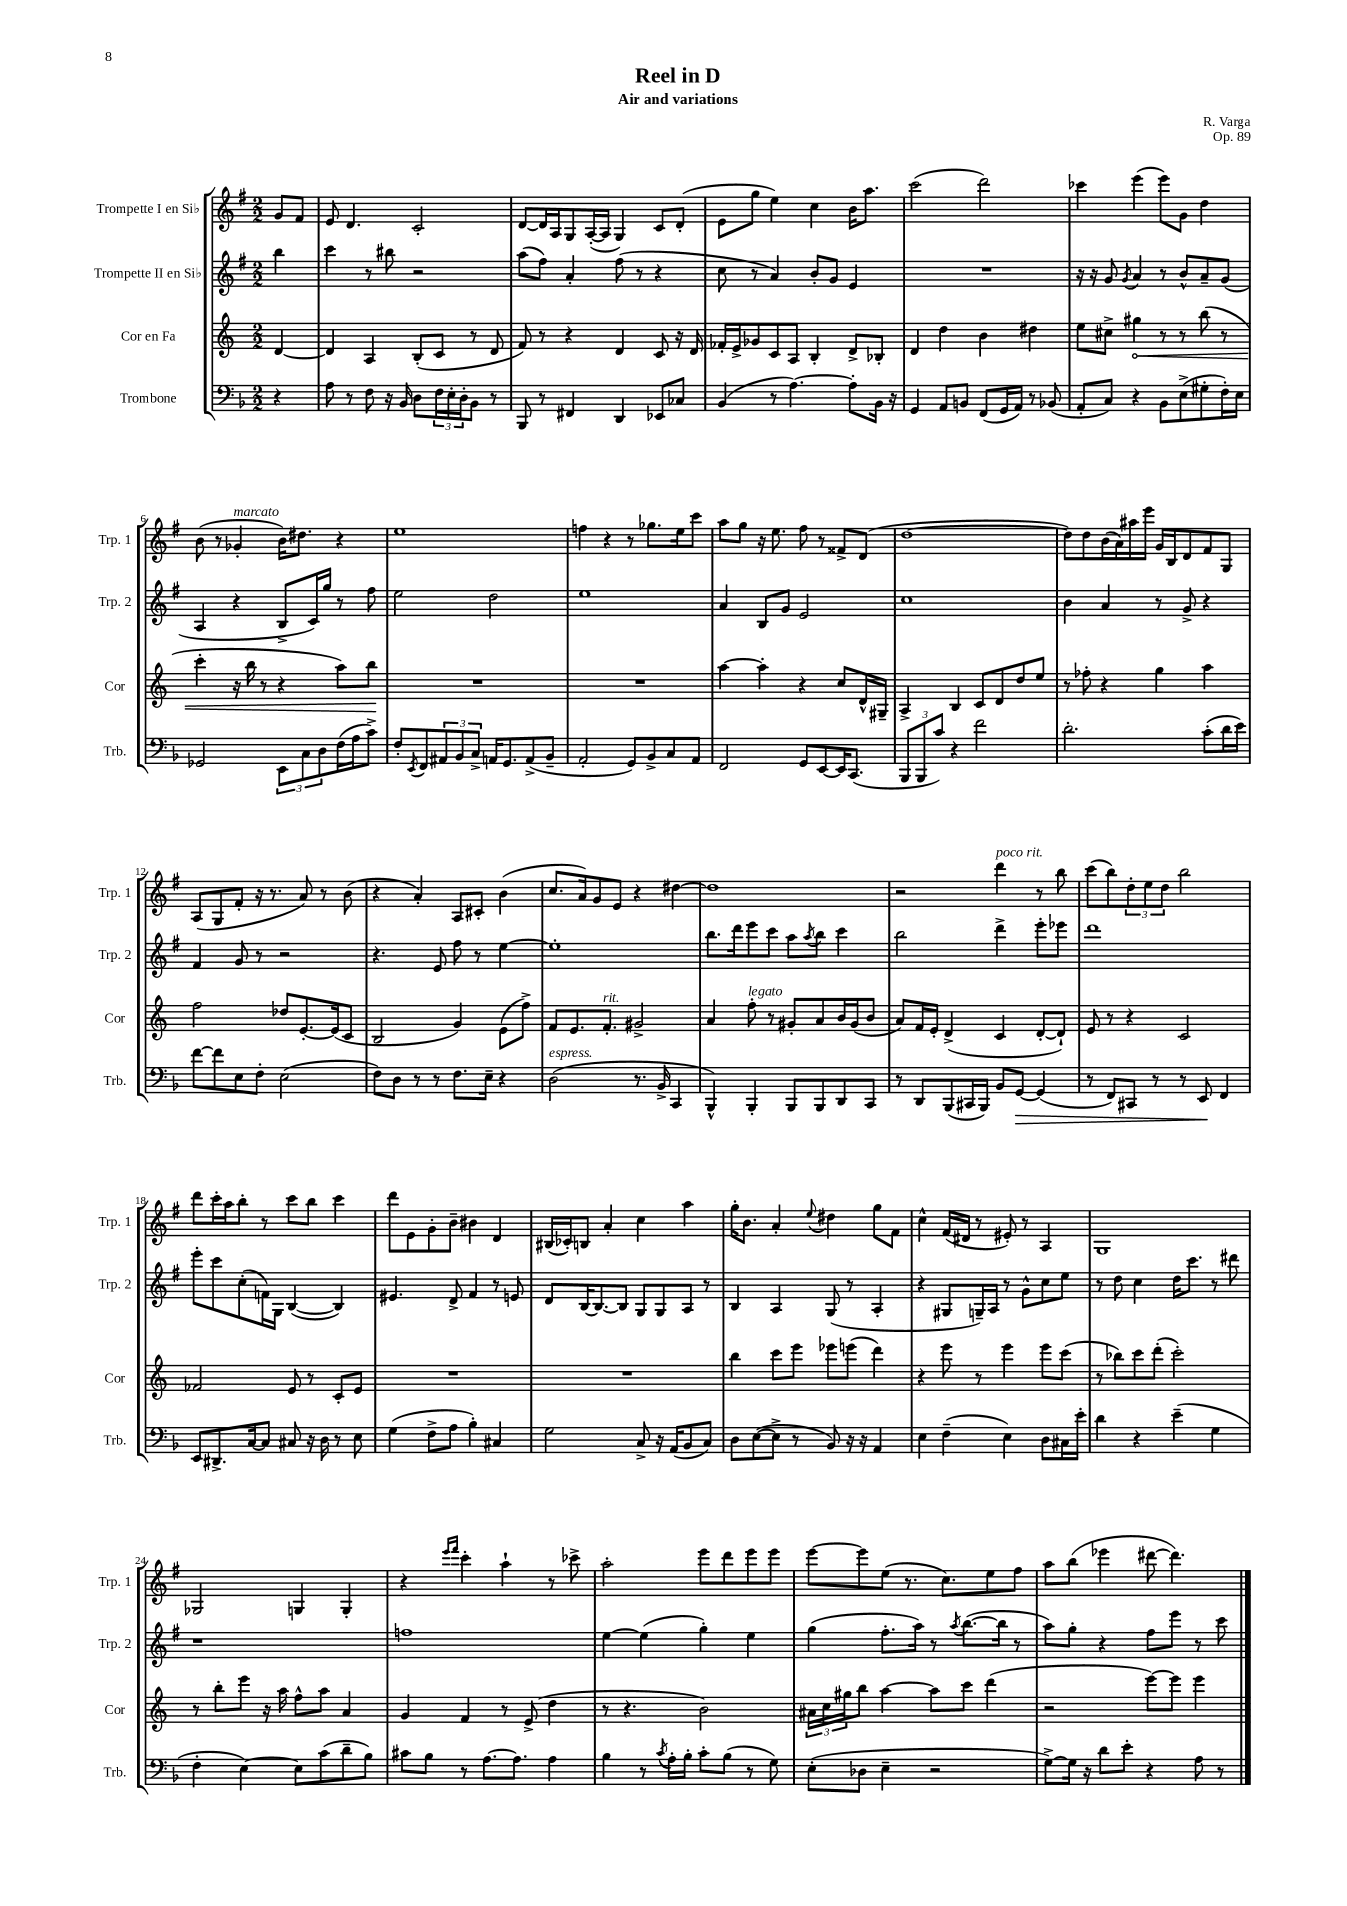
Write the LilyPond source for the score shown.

\header { title = "Reel in D" composer = "R. Varga" subtitle = "Air and variations" opus = "Op. 89" }
<<
\new StaffGroup <<
\new Staff = "s0" \with { instrumentName = "Trompette I en Sib" shortInstrumentName = "Trp. 1" } {
    \clef treble \key g \major \numericTimeSignature \time 2/2 \partial 4
    g'8 fis'8 |
    e'8 d'4. c'2-. |
    d'8~ d'16 a16 g8 a16~-.( a16 g4) c'8 d'8-.( |
    e'8 g''8 e''4) c''4 b'16 a''8. |
    c'''2( d'''2) |
    ces'''4 e'''4( e'''8) g'8 d''4 |
    b'8( r8 ges'4-.^\markup { \italic "marcato" } b'16) dis''8. r4 |
    e''1 |
    f''4 r4 r8 ges''8. e''16 c'''8 |
    a''8 g''8 r16 e''8. fis''8 r8 fisis'8-> d'8( |
    d''1~ |
    d''8) d''8 b'16( a'16) ais''16 e'''16 g'16 b16 d'8 fis'8 g8 |
    a8( g8 fis'8-. r16 r8. a'8) r8 b'8( |
    r4 a'4-.) a8 cis'8-. b'4( |
    c''8. a'16) g'8 e'8 r4 dis''4~ |
    dis''1 |
    r2 d'''4^\markup { \italic "poco rit." } r8 b''8 |
    c'''8( b''8) \tuplet 3/2 { d''8-. e''8 d''8 } b''2 |
    d'''8 c'''16-. a''16 b''8-. r8 c'''8 b''8 c'''4 |
    d'''8 e'8 g'8-. b'8-- bis'4 d'4 |
    bis16( ces'16-.) b8 a'4-. c''4 a''4 |
    g''16-. b'8. a'4-. \appoggiatura { e''8 } dis''4 g''8 fis'8 |
    c''4-^ fis'16( dis'16 r8 eis'8-.) r8 a4 |
    g1 |
    ges2 g4 g4-. |
    r4 \grace { e'''16 fis'''16 } c'''4-. a''4-! r8 ces'''8-> |
    a''2-. e'''8 d'''8 e'''8 e'''8 |
    e'''8~ e'''8 e''8( r8. c''8.) e''8 fis''8 |
    a''8 b''8( ees'''4 dis'''8~ dis'''4.) \bar "|." |
}
\new Staff = "s1" \with { instrumentName = "Trompette II en Sib" shortInstrumentName = "Trp. 2" } {
    \clef treble \key g \major \numericTimeSignature \time 2/2 \partial 4
    b''4 |
    c'''4 r8 bis''8 r2 |
    a''8( fis''8) a'4-. fis''8( r8 r4 |
    c''8 r8 a'4) b'8-. g'8 e'4 |
    R1 |
    r16 r16 g'8 \acciaccatura { g'8 } a'4 r8 b'8-^ a'8-- g'8( |
    a4 r4 b8-> c'16) g''16 r8 fis''8 |
    e''2 d''2 |
    e''1 |
    a'4 b8 g'8 e'2 |
    c''1 |
    b'4 a'4 r8 g'8-> r4 |
    fis'4 g'8 r8 r2 |
    r4. e'8 fis''8 r8 e''4~ |
    e''1-. |
    b''8. d'''16 e'''8 c'''8 a''8 \acciaccatura { a''8 } b''8 c'''4 |
    b''2 d'''4-> e'''8-. ees'''8 |
    d'''1 |
    e'''8-. c'''8 c''8-.( f'16) g16 b4~( b4) |
    eis'4. d'8-> fis'4 r8 e'8 |
    d'8 b16~ b8.~ b8 g8 g8 a8 r8 |
    b4 a4 g8( r8 a4-. |
    r4 gis8 g16--) a16 r8 g'8-^ c''8 e''8 |
    r8 d''8 c''4 d''16 c'''8. r8 dis'''8 |
    r1 |
    f''1 |
    e''4~ e''4( g''4-.) e''4 |
    g''4( fis''8.-. a''16) r8 \acciaccatura { a''8 } b''8.~( b''16 r8 |
    a''8) g''8-. r4 fis''8 e'''8 r8 c'''8 \bar "|." |
}
\new Staff = "s2" \with { instrumentName = "Cor en Fa" shortInstrumentName = "Cor" } {
    \clef treble \key c \major \numericTimeSignature \time 2/2 \partial 4
    d'4~ |
    d'4 a4 b8-.( c'8 r8 d'8 |
    f'8) r8 r4 d'4 c'8 r16 d'16 |
    fes'16-. e'16-> ges'8 c'8 a8 b4-. d'8-> bes8-. |
    d'4 d''4 b'4 dis''4 |
    e''8 cis''8-> \once \override Hairpin.circled-tip = ##t gis''4\< r8 r8 b''8( r8 |
    c'''4-. r16 b''16 r8 r4 a''8) b''8\! |
    R1 |
    R1 |
    a''4~ a''4-. r4 c''8 d'16-^ gis16-- |
    a4-> b4 c'8 d'8 d''8 e''8 |
    r8 fes''8-. r4 g''4 a''4 |
    f''2 des''8 e'8.~-. e'16( c'8 |
    b2 g'4) e'8( f''8->) |
    f'8 e'8. f'8.-.^\markup { \italic "rit." } gis'2-> |
    a'4 f''8-.^\markup { \italic "legato" } r8 gis'8-. a'8 b'16 gis'16( b'8 |
    a'8) f'16 e'16-. d'4->( c'4 d'8~-. d'8-!) |
    e'8 r8 r4 c'2 |
    fes'2 e'8 r8 c'8-. e'8 |
    R1 |
    R1 |
    b''4 c'''8 e'''8 ees'''8 e'''8( d'''4) |
    r4 e'''8 r8 e'''4 e'''8 c'''8( |
    r8 bes''8) c'''8 d'''8-.( c'''2-.) |
    r8 b''8-. e'''8 r16 a''16 f''8-^ a''8 a'4 |
    g'4 f'4 r8 e'8->( d''4 |
    r8 r4. b'2) |
    \tuplet 3/2 { ais'16 c''16 gis''16 } b''8 a''4~ a''8 c'''8 d'''4( |
    r2 e'''8~) e'''8 e'''4 \bar "|." |
}
\new Staff = "s3" \with { instrumentName = "Trombone" shortInstrumentName = "Trb." } {
    \clef bass \key f \major \numericTimeSignature \time 2/2 \partial 4
    r4 |
    a8 r8 f8 r16 bes,16 d8 \tuplet 3/2 { f16 e16-. d16-. } bes,8 r8 |
    bes,,8 r8 fis,4 d,4 ees,8 ces8 |
    bes,4( r8 a4.~) a8-. bes,16 r16 |
    g,4 a,8 b,8 f,8( g,16 a,16) r8 bes,8( |
    a,8-. c8) r4 bes,8 e8->( gis8-. f16-.) e16 |
    ges,2 \tuplet 3/2 { e,8 c8 d8 } f16( a16 c'8->) |
    f8-. \acciaccatura { e,8 } f,8 \tuplet 3/2 { ais,8 bes,8 c8-> } a,16 g,8. a,8->( bes,8-- |
    a,2-. g,8) bes,8-> c8 a,8 |
    f,2 g,8 e,8~ e,16 c,8.( |
    \tuplet 3/2 { bes,,8 bes,,8 c'8) } r4 f'2 |
    d'2.-. c'8-.( d'16 e'16) |
    f'8~ f'8 e8 f8-. e2( |
    f8) d8 r8 r8 f8. e16-- r4 |
    d2^\markup { \italic "espress." }( r8. bes,16-> c,4 |
    bes,,4-^) bes,,4-. bes,,8 bes,,8 d,8 c,8 |
    r8 d,8 bes,,8( cis,16 bes,,16) bes,8 g,8~\> g,4( |
    r8 f,8) cis,8 r8 r8 e,8\! f,4 |
    e,8 dis,8.-> c16~ c8 cis8 r16 d16 r8 e8 |
    g4( f8-> a8 bes4-.) cis4 |
    g2 c8-> r16 a,16( bes,8 c8) |
    d8 e8~( e8-> r8 bes,8) r16 r16 a,4 |
    e4 f4--( e4) d8 cis16 e'16-. |
    d'4 r4 e'4--( g4 |
    f4-. e4~) e8 c'8( d'8-- bes8) |
    cis'8 bes8 r8 a8.~ a8. a4 |
    bes4 r8 \acciaccatura { c'8 } a16-. bes16-. c'8-. bes8( r8 g8) |
    e8-.( des8 e4-- r2 |
    g8~->) g16 r16 d'8 e'8-. r4 a8 r8 \bar "|." |
}
>>
>>
